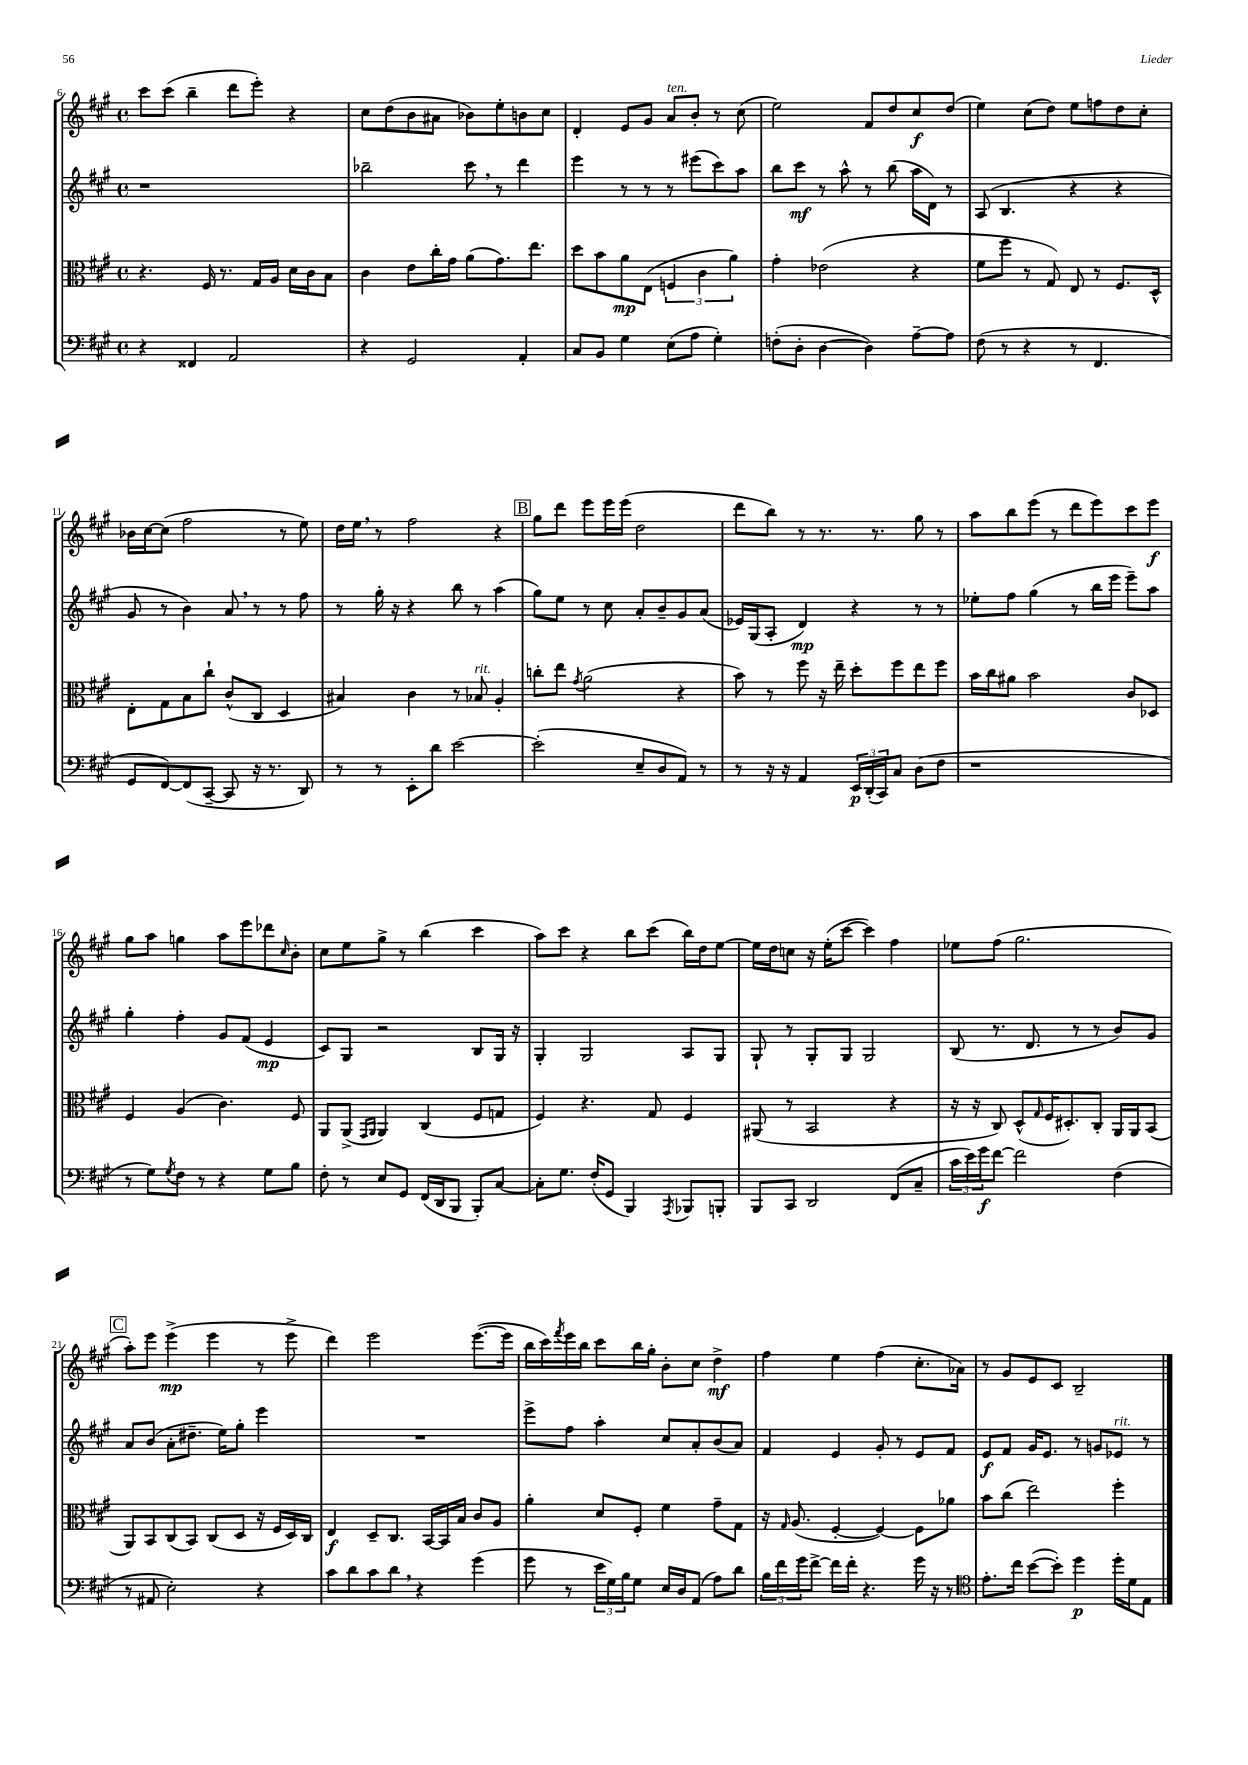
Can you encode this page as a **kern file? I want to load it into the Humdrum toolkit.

**kern	**dynam	**kern	**dynam	**kern	**dynam	**kern	**dynam
*part4	*part4	*part3	*part3	*part2	*part2	*part1	*part1
*staff4	*staff4	*staff3	*staff3	*staff2	*staff2	*staff1	*staff1
*clefF4	*	*clefC3	*	*clefG2	*	*clefG2	*
*k[f#c#g#]	*	*k[f#c#g#]	*	*k[f#c#g#]	*	*k[f#c#g#]	*
*M4/4	*	*M4/4	*	*M4/4	*	*M4/4	*
*met(c)	*	*met(c)	*	*met(c)	*	*met(c)	*
=6	=6	=6	=6	=6	=6	=6	=6
4r	.	4.r	.	1r	.	8ccc#\L	.
.	.	.	.	.	.	(8ccc#\J	.
4FF##X/	.	.	.	.	.	4bb~\	.
.	.	16F#/	.	.	.	.	.
.	.	8.r	.	.	.	.	.
2AA/	.	.	.	.	.	8ddd\L	.
.	.	16G#/LL	.	.	.	8eee'\J)	.
.	.	16A/JJ	.	.	.	.	.
.	.	16d\LL	.	.	.	4r	.
.	.	16c#\J	.	.	.	.	.
.	.	8B\J	.	.	.	.	.
=7	=7	=7	=7	=7	=7	=7	=7
4r	.	4c#\	.	2bb-X~\	.	8cc#\L	.
.	.	.	.	.	.	(8dd\	.
2GG#/	.	8e\L	.	.	.	8b\	.
.	.	16cc#'\L	.	.	.	8a#X\J	.
.	.	16g#\JJ	.	.	.	.	.
.	.	(8a\L	.	8ccc#,\	.	8b-X\L)	.
.	.	8.g#\)	.	8r	.	8ee'\	.
4AA'/	.	.	.	4ddd\	.	8bn\	.
.	.	8.ee\J	.	.	.	.	.
.	.	.	.	.	.	8cc#\J	.
=8	=8	=8	=8	=8	=8	=8	=8
8C#/L	.	8dd\L	.	4eee\	.	4d'/	.
8BB/J	.	8b\	.	.	.	.	.
4G#\	.	8a\	mp	8r	.	8e/L	.
.	.	(8E\J	.	8r	.	8g#/J	.
!	!	!	!	!	!	!LO:TX:a:i:t=ten.	!
(8E\L	.	6Fn/	.	8r	.	8a/L	.
8A\J	.	.	.	(8eee#X\L	.	8b'/J	.
.	.	6c#\	.	.	.	.	.
4G#'\)	.	.	.	8ccc#\)	.	8r	.
.	.	6a\)	.	.	.	.	.
.	.	.	.	8aa\J	.	(8cc#\	.
=9	=9	=9	=9	=9	=9	=9	=9
(8Fn'\L	.	4g#'\	.	8bb\L	.	2ee\)	.
8D'\J	.	.	.	8ccc#\J	mf	.	.
[4D\	.	(2e-X\	.	8r	.	.	.
.	.	.	.	8aa^^\	.	.	.
4D\])	.	.	.	8r	.	8f#/L	.
.	.	.	.	(8bb\	.	8dd/	.
[8A~\L	.	4r	.	16aa\LL	.	8cc#/	f
.	.	.	.	16d\JJ)	.	.	.
8A\J]	.	.	.	8r	.	(8dd/J	.
=10	=10	=10	=10	=10	=10	=10	=10
(8F#\	.	8f#\L	.	(8A/	.	4ee\)	.
8r	.	8ff#\J	.	4.B/	.	.	.
4r	.	8r	.	.	.	(8cc#\L	.
.	.	8G#/)	.	.	.	8dd\J)	.
8r	.	8E/	.	4r	.	8ee\L	.
4.FF#/	.	8r	.	.	.	8ffn\	.
.	.	8.F#/L	.	4r	.	8dd\	.
.	.	.	.	.	.	8cc#'\J	.
.	.	16D^^/Jk	.	.	.	.	.
!!LO:LB:g=z
=11	=11	=11	=11	=11	=11	=11	=11
8GG#/L	.	8E'\L	.	8g#/	.	16b-X\LL	.
.	.	.	.	.	.	[16cc#\J	.
[8FF#/)	.	8G#\	.	8r	.	(8cc#\J]	.
(8FF#/]	.	8B\	.	4b\)	.	2ff#\	.
[8CC#~/J	.	8cc#`\J	.	.	.	.	.
8CC#/]	.	(8c#^^/L	.	8a,/	.	.	.
16r	.	8C#/J	.	8r	.	.	.
8.r	.	.	.	.	.	.	.
.	.	4D/	.	8r	.	8r	.
8DD/)	.	.	.	8ff#\	.	8ee\)	.
=12	=12	=12	=12	=12	=12	=12	=12
8r	.	4B#X/)	.	8r	.	16dd\LL	.
.	.	.	.	.	.	16ee,\JJ	.
8r	.	.	.	16gg#'\	.	8r	.
.	.	.	.	16r	.	.	.
8EE'\L	.	4c#\	.	4r	.	2ff#\	.
8d\J	.	.	.	.	.	.	.
[2e\	.	8r	.	8bb\	.	.	.
!	!	!LO:TX:a:i:t=rit.	!	!	!	!	!
.	.	8B-X/	.	8r	.	.	.
.	.	4A'/	.	(4aa\	.	4r	.
!!LO:REH:place=s1:t=B
=13	=13	=13	=13	=13	=13	=13	=13
(2e'\]	.	8ccn'\L	.	8gg#\L)	.	8gg#\L	.
.	.	8ee\J	.	8ee\J	.	8ddd\J	.
.	.	8qg#/	.	.	.	.	.
.	.	(2a\	.	8r	.	8eee\L	.
.	.	.	.	8cc#\	.	16eee\L	.
.	.	.	.	.	.	(16eee\JJ	.
8E~/L	.	.	.	8a'/L	.	2dd\	.
8D/	.	.	.	8b~/	.	.	.
8AA/J)	.	4r	.	8g#/	.	.	.
8r	.	.	.	(8a/J	.	.	.
=14	=14	=14	=14	=14	=14	=14	=14
8r	.	8b\)	.	16e-X/LL)	.	8ddd\L	.
.	.	.	.	(16G#/J	.	.	.
16r	.	8r	.	8A'/J	.	8bb\J)	.
16r	.	.	.	.	.	.	.
4AA/	.	8ff#\	.	4d/)	mp	8r	.
.	.	16r	.	.	.	8.r	.
.	.	16ee~\	.	.	.	.	.
24EE/LL	p	8dd'\L	.	4r	.	.	.
(24DD'/	.	.	.	.	.	.	.
.	.	.	.	.	.	8.r	.
24CC#/J)	.	.	.	.	.	.	.
8C#/J	.	8ff#\	.	.	.	.	.
(8D\L	.	8ee\	.	8r	.	8gg#\	.
8F#\J	.	8ff#\J	.	8r	.	8r	.
=15	=15	=15	=15	=15	=15	=15	=15
1r	.	16b\LL	.	8ee-X'\L	.	8aa\L	.
.	.	16cc#\J	.	.	.	.	.
.	.	8a#X\J	.	8ff#\J	.	8bb\	.
.	.	2b\	.	(4gg#\	.	(8eee\J	.
.	.	.	.	.	.	8r	.
.	.	.	.	8r	.	8ddd\L	.
.	.	.	.	16bb\LL	.	8eee\)	.
.	.	.	.	16eee\JJ	.	.	.
.	.	8c#/L	.	8eee~\L)	.	8ccc#\	.
.	.	8D-X/J	.	8aa\J	.	8eee\J	f
!!LO:LB:g=z
=16	=16	=16	=16	=16	=16	=16	=16
8r	.	4F#/	.	4gg#'\	.	8gg#\L	.
8G#\L)	.	.	.	.	.	8aa\J	.
8qG#/	.	.	.	.	.	.	.
8F#\J	.	(4A/	.	4ff#'\	.	4ggn\	.
8r	.	.	.	.	.	.	.
4r	.	4.c#\)	.	8g#/L	.	8aa\L	.
.	.	.	.	(8f#/J	.	8eee\	.
8G#\L	.	.	.	4e/	mp	8ddd-X\	.
.	.	.	.	.	.	16qqcc#/	.
8B\J	.	8F#/	.	.	.	8b'\J	.
=17	=17	=17	=17	=17	=17	=17	=17
8F#'\	.	8AA/L	.	8c#/L)	.	8cc#\L	.
8r	.	(8AA^/J	.	8G#/J	.	8ee\	.
.	.	16qqGG#/LL	.	.	.	.	.
.	.	16qqAA/JJ	.	.	.	.	.
8E/L	.	4AA/)	.	2r	.	8gg#^\J	.
8GG#/J	.	.	.	.	.	8r	.
(16FF#/LL	.	(4C#/	.	.	.	(4bb\	.
16DD/J	.	.	.	.	.	.	.
8BBB/J	.	.	.	.	.	.	.
8BBB'/L)	.	8F#/L	.	8B/L	.	4ccc#\	.
[8C#/J	.	8Gn/J	.	16G#/Jk	.	.	.
.	.	.	.	16r	.	.	.
=18	=18	=18	=18	=18	=18	=18	=18
8C#'\L]	.	4F#/)	.	4G#'/	.	8aa\L)	.
8.G#\J	.	.	.	.	.	8ccc#\J	.
.	.	4.r	.	2G#/	.	4r	.
(16F#'/KL	.	.	.	.	.	.	.
8GG#/J	.	.	.	.	.	.	.
4BBB/)	.	.	.	.	.	8bb\L	.
.	.	8G#/	.	.	.	(8ccc#\J	.
8qAAA/	.	.	.	.	.	.	.
8BBB-X/L	.	4F#/	.	8A/L	.	16bb\LL)	.
.	.	.	.	.	.	16dd\J	.
8BBBn'/J	.	.	.	8G#/J	.	[8ee\J	.
=19	=19	=19	=19	=19	=19	=19	=19
8BBB/L	.	(8AA#X/	.	8G#`/	.	16ee\LL]	.
.	.	.	.	.	.	16dd\J	.
8CC#/J	.	8r	.	8r	.	8ccn\J	.
2DD/	.	2BB/	.	8G#'/L	.	16r	.
.	.	.	.	.	.	(16ee'\KL	.
.	.	.	.	8G#/J	.	[8ccc#\J	.
.	.	.	.	2G#/	.	4ccc#\])	.
(8FF#/L	.	4r	.	.	.	4ff#\	.
8C#~/J	.	.	.	.	.	.	.
=20	=20	=20	=20	=20	=20	=20	=20
24c#\LL	.	16r	.	(8B/	.	8ee-X\L	.
24e\)	.	.	.	.	.	.	.
.	.	16r	.	.	.	.	.
24g#\J	f	.	.	.	.	.	.
[8f#\J	.	8C#/)	.	8.r	.	(8ff#\J	.
2f#\]	.	(8D^^/L	.	.	.	2.gg#\	.
.	.	.	.	8.d/	.	.	.
.	.	16qqG#/	.	.	.	.	.
.	.	16F#/K	.	.	.	.	.
.	.	8.D#X'/)	.	.	.	.	.
.	.	.	.	8r	.	.	.
.	.	8C#'/J	.	8r	.	.	.
(4F#\	.	16AA/LL	.	8b/L)	.	.	.
.	.	16AA/J	.	.	.	.	.
.	.	(8BB/J	.	8g#/J	.	.	.
!!LO:LB:g=z
!!LO:REH:place=s1:t=C
=21	=21	=21	=21	=21	=21	=21	=21
8r	.	8AA/L)	.	8a/L	.	8aa'\L)	.
8AA#X/	.	8BB/	.	(8b/J	.	8eee\J	.
2E'\)	.	(8C#/	.	8a'\L	.	(4eee^\	mp
.	.	8BB/J)	.	8.dd#X~\J	.	.	.
.	.	(8C#/L	.	.	.	4eee\	.
.	.	.	.	16ee\KL)	.	.	.
.	.	8D/J	.	8gg#'\J	.	.	.
4r	.	16r	.	4eee\	.	8r	.
.	.	16F#/LL	.	.	.	.	.
.	.	16D/)	.	.	.	8eee^\	.
.	.	16C#/JJ	.	.	.	.	.
=22	=22	=22	=22	=22	=22	=22	=22
8c#\L	.	4E/	f	1r	.	4ddd\)	.
8d\	.	.	.	.	.	.	.
8c#\	.	8D~/L	.	.	.	2eee\	.
8d,\J	.	8.C#/J	.	.	.	.	.
4r	.	.	.	.	.	.	.
.	.	[16BB/LL	.	.	.	.	.
.	.	16BB/]	.	.	.	.	.
.	.	16B/JJ	.	.	.	.	.
(4g#\	.	8c#/L	.	.	.	([8.eee\L	.
.	.	8A/J	.	.	.	.	.
.	.	.	.	.	.	16eee\Jk]	.
=23	=23	=23	=23	=23	=23	=23	=23
8g#\	.	4a'\	.	8eee^\L	.	16bb\LL	.
.	.	.	.	.	.	16ccc#\)	.
.	.	.	.	.	.	8qfff#/	.
8r	.	.	.	8ff#\J	.	16eee\	.
.	.	.	.	.	.	16bb\JJ	.
24e\LL	.	8d/L	.	4aa'\	.	8ccc#\L	.
24G#\)	.	.	.	.	.	.	.
24B\J	.	.	.	.	.	.	.
8G#\J	.	8F#'/J	.	.	.	16bb\L	.
.	.	.	.	.	.	16gg#'\JJ	.
16E/LL	.	4f#\	.	8cc#/L	.	8b'\L	.
16D/J	.	.	.	.	.	.	.
(8AA/J	.	.	.	8a'/	.	8cc#\J	.
8A\L)	.	8g#~\L	.	(8b/	.	4dd^\	mf
8d\J	.	8G#\J	.	8a/J)	.	.	.
=24	=24	=24	=24	=24	=24	=24	=24
24B\LL	.	16r	.	4f#/	.	4ff#\	.
24f#\	.	.	.	.	.	.	.
.	.	16qqG#/	.	.	.	.	.
.	.	(8.A/	.	.	.	.	.
24g#\J	.	.	.	.	.	.	.
[8f#^\J	.	.	.	.	.	.	.
16f#\LL]	.	[4F#'/	.	4e/	.	4ee\	.
16f#'\JJ	.	.	.	.	.	.	.
4.r	.	.	.	.	.	.	.
.	.	4F#/_)	.	8g#'/	.	(4ff#\	.
.	.	.	.	8r	.	.	.
16g#\	.	8F#\L]	.	8e/L	.	8.cc#'\L	.
16r	.	.	.	.	.	.	.
8r	.	8a-X\J	.	8f#/J	.	.	.
.	.	.	.	.	.	16a-X\Jk)	.
=25	=25	=25	=25	=25	=25	=25	=25
*clefC4	*	*	*	*	*	*	*
8.e'\L	.	8b\L	.	8e/L	f	8r	.
.	.	(8cc#\J	.	8f#/J	.	8g#/L	.
16cc#\Jk	.	.	.	.	.	.	.
([8b\L	.	2ee\)	.	16g#/KL	.	8e/	.
.	.	.	.	8.e/J	.	.	.
8b'\J])	.	.	.	.	.	8c#/J	.
4dd\	p	.	.	8r	.	2B~/	.
.	.	.	.	8gn/L	.	.	.
!	!	!	!	!LO:TX:a:i:t=rit.	!	!	!
16dd'\LL	.	4ff#'\	.	8e-X/J	.	.	.
16d\J	.	.	.	.	.	.	.
8E\J	.	.	.	8r	.	.	.
==	==	==	==	==	==	==	==
*-	*-	*-	*-	*-	*-	*-	*-
